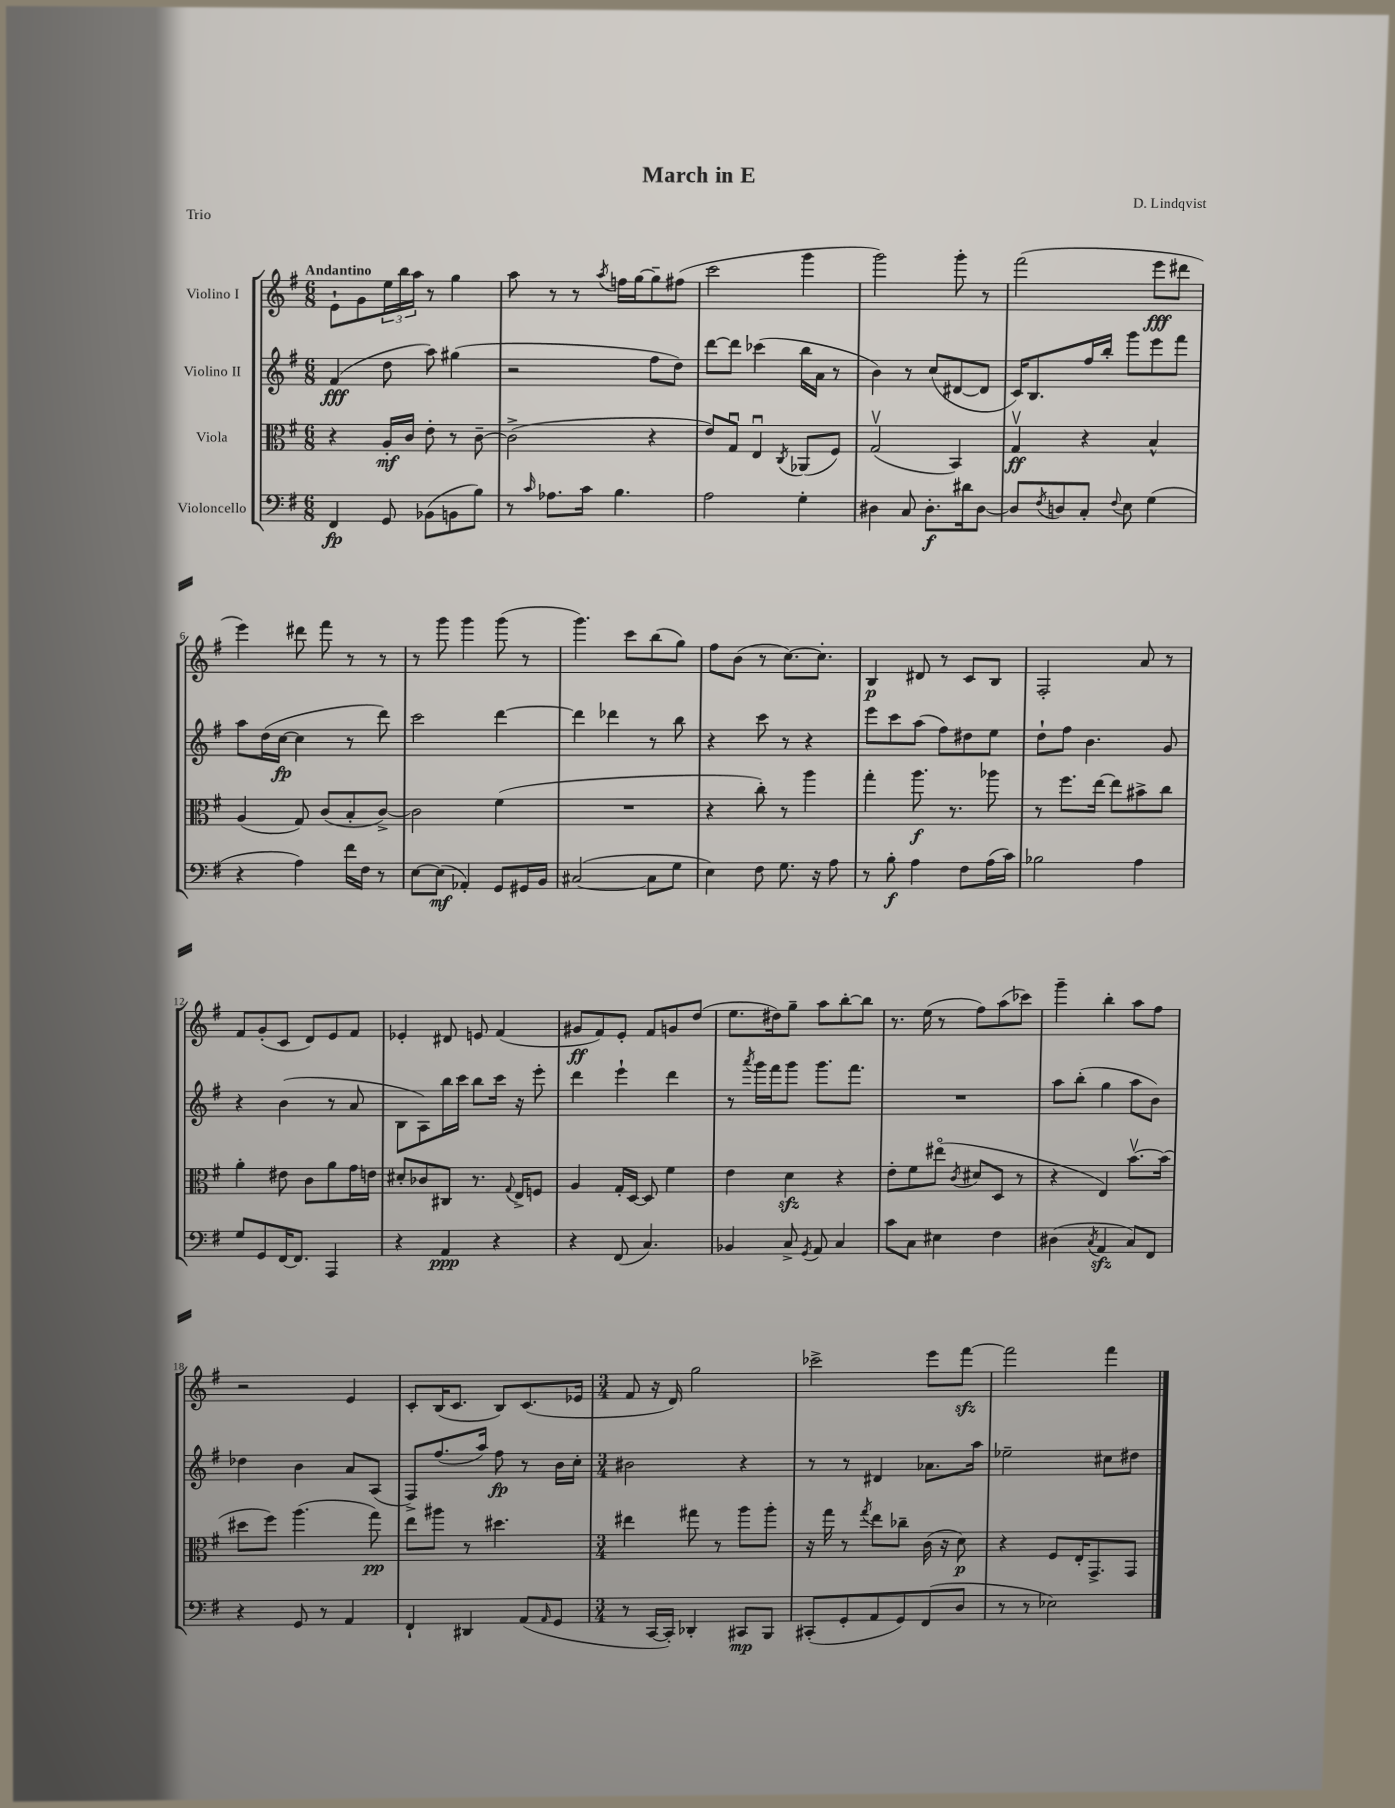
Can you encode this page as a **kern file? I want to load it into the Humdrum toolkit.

**kern	**kern	**kern	**kern
*staff4	*staff3	*staff2	*staff1
*clefF4	*clefC3	*clefG2	*clefG2
*k[f#]	*k[f#]	*k[f#]	*k[f#]
*M6/8	*M6/8	*M6/8	*M6/8
4FF#/	4r	(4f#/	8e`\L
.	.	.	8g\
8GG/	16A'/LL	8dd\	24ee\L
.	.	.	24bb\
.	16c/JJ	.	.
.	.	.	24aa\JJ
(8BB-\L	8e'\	8aa\)	8r
8BB\	8r	(4gg#\	4gg\
8B\J)	[8c~\	.	.
=	=	=	=
8r	(2c^\]	2r	8aa\
16qqc/	.	.	.
8.A-\L	.	.	8r
.	.	.	8r
16c\Jk	.	.	.
.	.	.	8qaa/
4.B\	.	.	16ff\LL
.	.	.	[16gg\J
.	4r	8ff#\L	8gg~\]
.	.	8dd\J)	(8ff#\J
=	=	=	=
2A\	8e/L)	[8ddd\L	2ccc\
.	8Gu/J	8ddd\]J	.
.	4Eu/	(4ccc-\	.
.	8qC/	.	.
4G'\	(8AA-/L	16bb\LL	4ggg\
.	.	16a\JJ	.
.	8F#/J)	8r	.
=	=	=	=
4D#\	(2Gv/	4b\)	2ggg\)
8C/	.	8r	.
8.D#'\L	.	(8cc/L	.
.	4BB/)	[8d#/	8ggg'\
16d#\k	.	.	.
[8D#\J	.	8d#/]J	8r
=	=	=	=
8D#/]L	4Gv/	16c/LK)	(2fff#\
.	.	8.B/	.
8qF#/	.	.	.
8D/	.	.	.
8C'/J	4r	16ff#/L	.
.	.	16bb'/JJ	.
8qqF#/	.	.	.
8E\	.	8ggg\L	.
(4G\	4B^^/	8eee\	8eee\L
.	.	8fff#\J	8ddd#\J
=	=	=	=
4r	(4A/	8aa\L	4eee\)
.	.	(16dd\L	.
.	.	[16cc\JJ	.
4A\)	8G/)	4cc\]	8ddd#\
.	(8c/L	.	8fff#\
16f#\LL	8B'/	8r	8r
16F#\JJ	.	.	.
8r	[8c^/J)	8ddd\)	8r
=	=	=	=
[8E\L	2c\]	2ccc\	8r
(8E\]J	.	.	8ggg\
4AA-'/)	.	.	4ggg\
8GG/L	(4f#\	[4ddd\	(8ggg\
16GG#/L	.	.	8r
16BB/JJ	.	.	.
=	=	=	=
([2C#/	2.r	4ddd\]	4.ggg\)
.	.	4ddd-\	.
.	.	.	8ccc\L
8C#\]L	.	8r	(8bb\
8G\J	.	8bb\	8gg\J)
=	=	=	=
4E\)	4r	4r	8ff#\L
.	.	.	(8b\J
8F#\	8cc'\)	8ccc\	8r
8.G\	8r	8r	[8.cc\L)
.	4aa\	4r	.
16r	.	.	8.cc'\]J
8A\	.	.	.
=	=	=	=
8r	4gg'\	8eee\L	4B/
8B'\	.	8ccc\	.
4A\	8.aa\	(8aa\J	8d#/
.	.	8ff#\L)	8r
.	8.r	.	.
8F#\L	.	8dd#\	8c/L
(16A\L	8aa-\	8ee\J	8B/J
16c\JJ)	.	.	.
=	=	=	=
2B-\	8r	8dd`\L	2F#'/
.	8.ff#\L	8ff#\J	.
.	.	4.b\	.
.	[16ee\Jk	.	.
.	8ee\]L	.	.
4A\	8b#^\	.	8a/
.	8cc\J	8g/	8r
=	=	=	=
8G/L	4a'\	4r	8f#/L
8GG/	.	.	(8g'/
[16FF#/K	8e#\	(4b\	8c/J
8.FF#/]J	.	.	.
.	8c\L	.	8d/L)
4AAA/	8a\	8r	8e/
.	16g\L	8a/	8f#/J
.	16e\JJ	.	.
=	=	=	=
4r	8d#'/L	8B\L	4e-'/
.	8c-/	8A\)	.
4AA/	8C#/J	16bb\L	8d#/
.	.	16ccc\JJ	.
.	8.r	8bb\L	8e/
4r	.	16ccc\Jk	(4f#/
.	8qqG/	.	.
.	16E^/LK	16r	.
.	8F/J	8eee'\	.
=	=	=	=
4r	4A/	4ddd\	8g#/L
.	.	.	8f#/)
(8FF#/	16G'/LL	4eee`\	8e'/J
.	[16D/JJ	.	.
4.C/)	8D/]	.	8f#/L
.	4f#\	4ddd\	8g/
.	.	.	(8dd/J
=	=	=	=
4BB-/	4e\	8r	8.ee\L
.	.	8qaaa/	.
.	.	16ggg\LL	.
.	.	16fff#\J	16dd#\k)
8C^/	4d\	8ggg\J	8gg~\J
8qGG/	.	.	.
8AA/	.	8.ggg\L	8aa\L
4C/	4r	.	[8bb'\
.	.	8.fff#\J	.
.	.	.	8bb\]J
=	=	=	=
8c\L	8e'\L	2.r	8.r
8C\J	8f#\	.	.
.	.	.	(16ee\
4E#\	(8ee#o\J	.	8r
.	8qc/	.	.
.	8d#/L	.	8ff#\L)
4F#\	8D/J	.	(8aa\
.	8r	.	8ccc-\J)
=	=	=	=
(4D#\	4r	8aa\L	4ggg~\
.	.	(8bb'\J	.
8qC/	.	.	.
4AA/	4E/)	4gg\	4bb'\
8C/L)	[8.bv\L	8aa\L	8aa\L
8FF#/J	.	8b\J)	8ff#\J
.	(16b\]Jk	.	.
=	=	=	=
4r	8dd#\L	4dd-\	2r
.	8ff#\J)	.	.
8GG/	(4.aa\	4b\	.
8r	.	.	.
4AA/	.	8a/L	4e/
.	8gg\)	(8A/J	.
=	=	=	=
4FF#`/	8ee\L	8F#^/L)	8c'/L
.	8aa#\J	(8.ff#/	(16B/K
.	.	.	8.c/J
4DD#/	8r	.	.
.	.	16aa/Jk)	.
.	4.dd#\	8ff#\	8B/L)
(8AA/L	.	8r	(8.c/
16qqAA/	.	.	.
8GG/J	.	16b\LL	.
.	.	16cc'\JJ	16e-/Jk
=	=	=	=
*M3/4	*M3/4	*M3/4	*M3/4
8r	4ee#\	2b#\	8f#/
[16CC/LL	.	.	16r
16CC'/]JJ)	.	.	16d/)
4DD-'/	8gg#\	.	2gg\
.	8r	.	.
8CC#/L	8aa\L	4r	.
8BBB/J	8aa'\J	.	.
=	=	=	=
(8CC#'/L	16r	8r	2ccc-^\
.	16gg\	.	.
8GG'/	8r	8r	.
.	8qgg/	.	.
8AA/	8ee\L	4d#/	.
8GG/)	8cc-~\J	.	.
(8FF#/	(16c\	8.a-\L	8eee\L
.	16r	.	.
8D/J	8d\)	.	[8fff#\J
.	.	16aa\Jk	.
=	=	=	=
8r	4r	2ee-~\	2fff#\]
8r	.	.	.
2E-\)	8F#/L	.	.
.	16E'/K	.	.
.	8.GG^/	.	.
.	.	8cc#\L	4fff#\
.	8GG/J	8dd#\J	.
==	==	==	==
*-	*-	*-	*-
